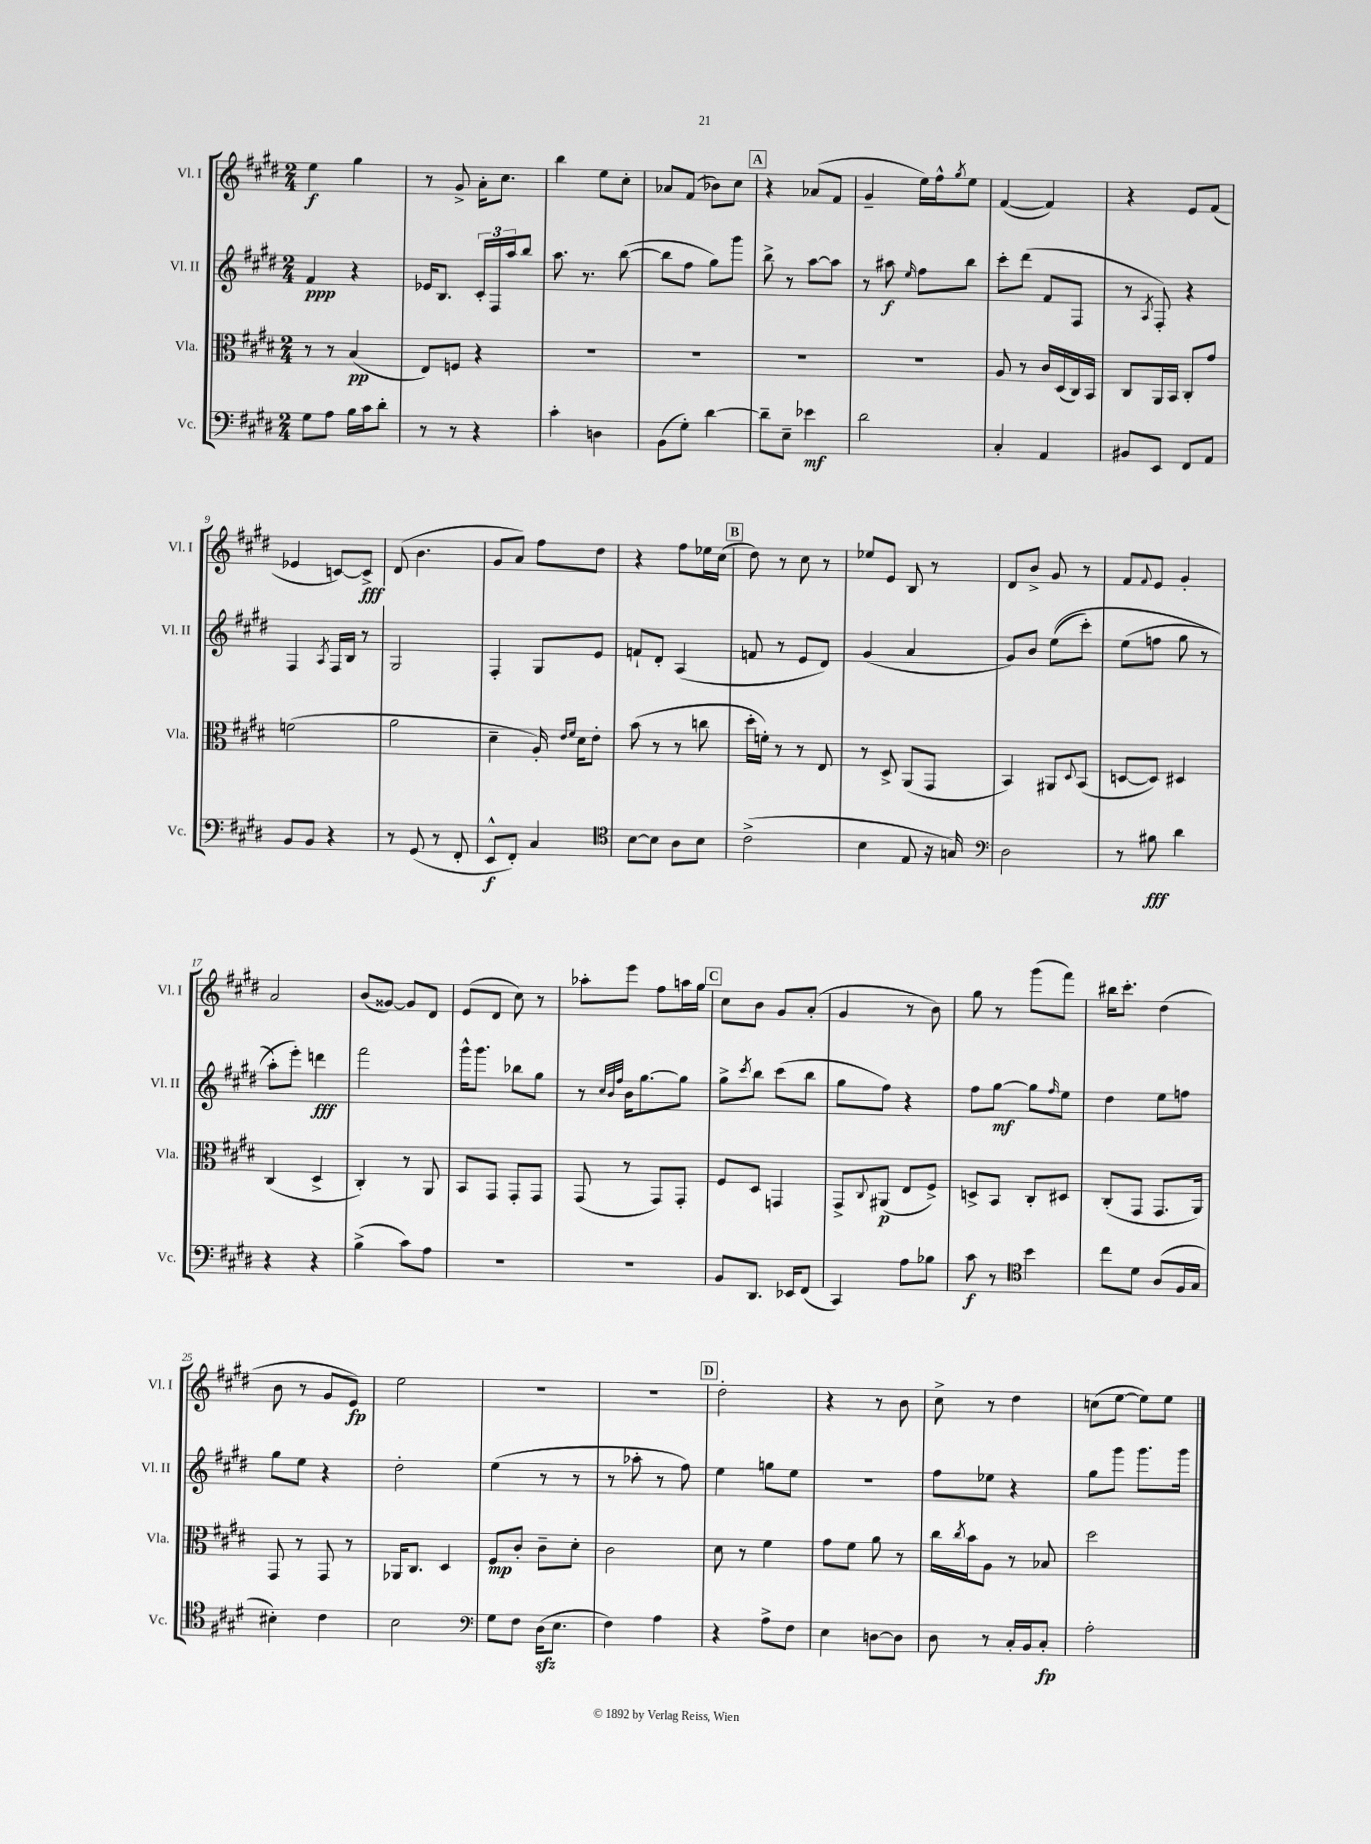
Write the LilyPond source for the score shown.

<<
\new StaffGroup <<
\new Staff = "s0" \with { instrumentName = "Vl. I" shortInstrumentName = "Vl. I" } {
    \clef treble \key e \major \numericTimeSignature \time 2/4
    e''4\f gis''4 |
    r8 gis'8-> a'16-. cis''8. |
    b''4 e''8 cis''8-. |
    aes'8 fis'8( bes'8) cis''8 |
    \mark \markup { \box "A" } r4 aes'8( fis'8 |
    gis'4-- e''16) fis''16-^ \acciaccatura { gis''8 } e''8 |
    fis'4~( fis'4) |
    r4 e'8 fis'8( |
    ees'4 c'8~) c'8->\fff |
    dis'8( b'4. |
    gis'8 a'8) fis''8 dis''8 |
    r4 fis''8 ees''16 cis''16( |
    \mark \markup { \box "B" } dis''8) r8 cis''8 r8 |
    ees''8 e'8 b8 r8 |
    dis'8 b'8-> gis'8 r8 |
    fis'8 \appoggiatura { fis'8 } e'8 gis'4-. |
    a'2 |
    b'8( gisis'8~) gisis'8 dis'8 |
    e'8( dis'8 cis''8) r8 |
    aes''8-. e'''8 fis''8 a''16 gis''16 |
    \mark \markup { \box "C" } cis''8 b'8 gis'8 a'8-.( |
    gis'4 r8 b'8) |
    gis''8 r8 gis'''8( fis'''8) |
    bis''16 cis'''8.-. dis''4( |
    b'8 r8 gis'8 e'8\fp) |
    e''2 |
    r2 |
    r2 |
    \mark \markup { \box "D" } dis''2-. |
    r4 r8 b'8 |
    cis''8-> r8 dis''4 |
    c''8( e''8~ e''8) e''8 \bar "|." |
}
\new Staff = "s1" \with { instrumentName = "Vl. II" shortInstrumentName = "Vl. II" } {
    \clef treble \key e \major \numericTimeSignature \time 2/4
    fis'4\ppp r4 |
    ees'16 b8. \tuplet 3/2 { cis'16-. fis16 a''16 } b''8 |
    a''8. r8. b''8~( |
    b''8 fis''8 gis''8) gis'''8 |
    \mark \markup { \box "A" } b''8-> r8 a''8~ a''8 |
    r8 ais''8\f \grace { e''16 } fis''8 b''8 |
    cis'''8-. dis'''8( fis'8 fis8 |
    r8 \acciaccatura { a8 } fis8-.) r4 |
    fis4 \acciaccatura { a8 } fis16 b16 r8 |
    gis2 |
    fis4-. gis8 e'8 |
    f'8-! dis'8-. a4( |
    \mark \markup { \box "B" } f'8 r8 e'8 dis'8) |
    gis'4( a'4 |
    gis'8) b'8 e''8(\( cis'''8-.) |
    e''8( f''8 gis''8 r8 |
    a''8-.) e'''8-.\) d'''4\fff |
    fis'''2 |
    gis'''16-^ gis'''8. bes''8 gis''8 |
    r8 \grace { cis''32 b'32 fis''32 } b'16 gis''8.~ gis''8 |
    \mark \markup { \box "C" } gis''8-> \acciaccatura { cis'''8 } b''8 cis'''8( b''8 |
    gis''8 fis''8) r4 |
    fis''8 gis''8~\mf gis''8 \grace { fis''16 } e''8 |
    dis''4 e''8 f''8 |
    gis''8 e''8 r4 |
    dis''2-. |
    e''4( r8 r8 |
    r8 aes''8-. r8 fis''8) |
    \mark \markup { \box "D" } e''4 g''8 e''8 |
    R2 |
    fis''8 ees''8 r4 |
    gis''8 gis'''8 gis'''8. gis'''16 \bar "|." |
}
\new Staff = "s2" \with { instrumentName = "Vla." shortInstrumentName = "Vla." } {
    \clef alto \key e \major \numericTimeSignature \time 2/4
    r8 r8 b4\pp( |
    e8) f8 r4 |
    R2 |
    R2 |
    \mark \markup { \box "A" } R2 |
    R2 |
    a8 r8 cis'16 dis16( cis16) b,16 |
    cis8 a,16 b,16 cis8-. gis'8 |
    f'2( |
    a'2 |
    dis'4-- a16-.) \grace { e'16 fis'16 } dis'16 e'8-. |
    b'8( r8 r8 c''8 |
    \mark \markup { \box "B" } dis''16-. f'16-.) r8 r8 e8 |
    r8 dis8-> a,8( gis,8 |
    b,4) ais,8 \appoggiatura { dis8 } b,8( |
    d8~ d8) dis4 |
    cis4( dis4-> |
    cis4-.) r8 a,8 |
    b,8 gis,8 gis,8-. gis,8 |
    gis,8( r8 gis,8) gis,8-. |
    \mark \markup { \box "C" } fis8 dis8 g,4 |
    gis,8-> \appoggiatura { cis8 } ais,8\p( e8 fis8->) |
    d8-> b,8 cis8-. dis8 |
    cis8-.( gis,8 gis,8. a,16) |
    gis,8 r8 gis,8 r8 |
    aes,16 cis8. dis4 |
    fis8\mp cis'8-. cis'8-- dis'8-. |
    cis'2 |
    \mark \markup { \box "D" } dis'8 r8 fis'4 |
    gis'8 fis'8 a'8 r8 |
    cis''16 \acciaccatura { cis''8 } b'16 a8 r8 bes8 |
    dis''2 \bar "|." |
}
\new Staff = "s3" \with { instrumentName = "Vc." shortInstrumentName = "Vc." } {
    \clef bass \key e \major \numericTimeSignature \time 2/4
    gis8 a8 b16 cis'16 dis'8-. |
    r8 r8 r4 |
    cis'4-. d4 |
    b,8( gis8-.) dis'4~ |
    \mark \markup { \box "A" } dis'8-- e8-- ees'4\mf |
    dis'2 |
    cis4-. a,4 |
    bis,8 e,8 fis,8 a,8 |
    b,8 b,8 r4 |
    r8 gis,8( r8 fis,8-. |
    e,8-^\f fis,8-.) cis4 |
    \clef tenor b8~ b8 a8 b8 |
    \mark \markup { \box "B" } cis'2->( |
    b4 e8 r16 g16) |
    \clef bass dis2 |
    r8 bis8\fff dis'4 |
    r4 r4 |
    b4->( cis'8) a8 |
    R2 |
    R2 |
    \mark \markup { \box "C" } b,8 dis,8. ees,16 fis,8( |
    cis,4) a8 bes8 |
    cis'8\f r8 \clef tenor b'4 |
    cis''8 dis'8 a8( fis16 gis16 |
    bis4-.) cis'4 |
    b2 |
    \clef bass gis8 fis8 dis16\sfz( e8. |
    fis4) a4 |
    \mark \markup { \box "D" } r4 a8-> fis8 |
    e4 d8~ d8 |
    dis8 r8 cis16-. b,16 cis8-.\fp |
    a2-. \bar "|." |
}
>>
>>
